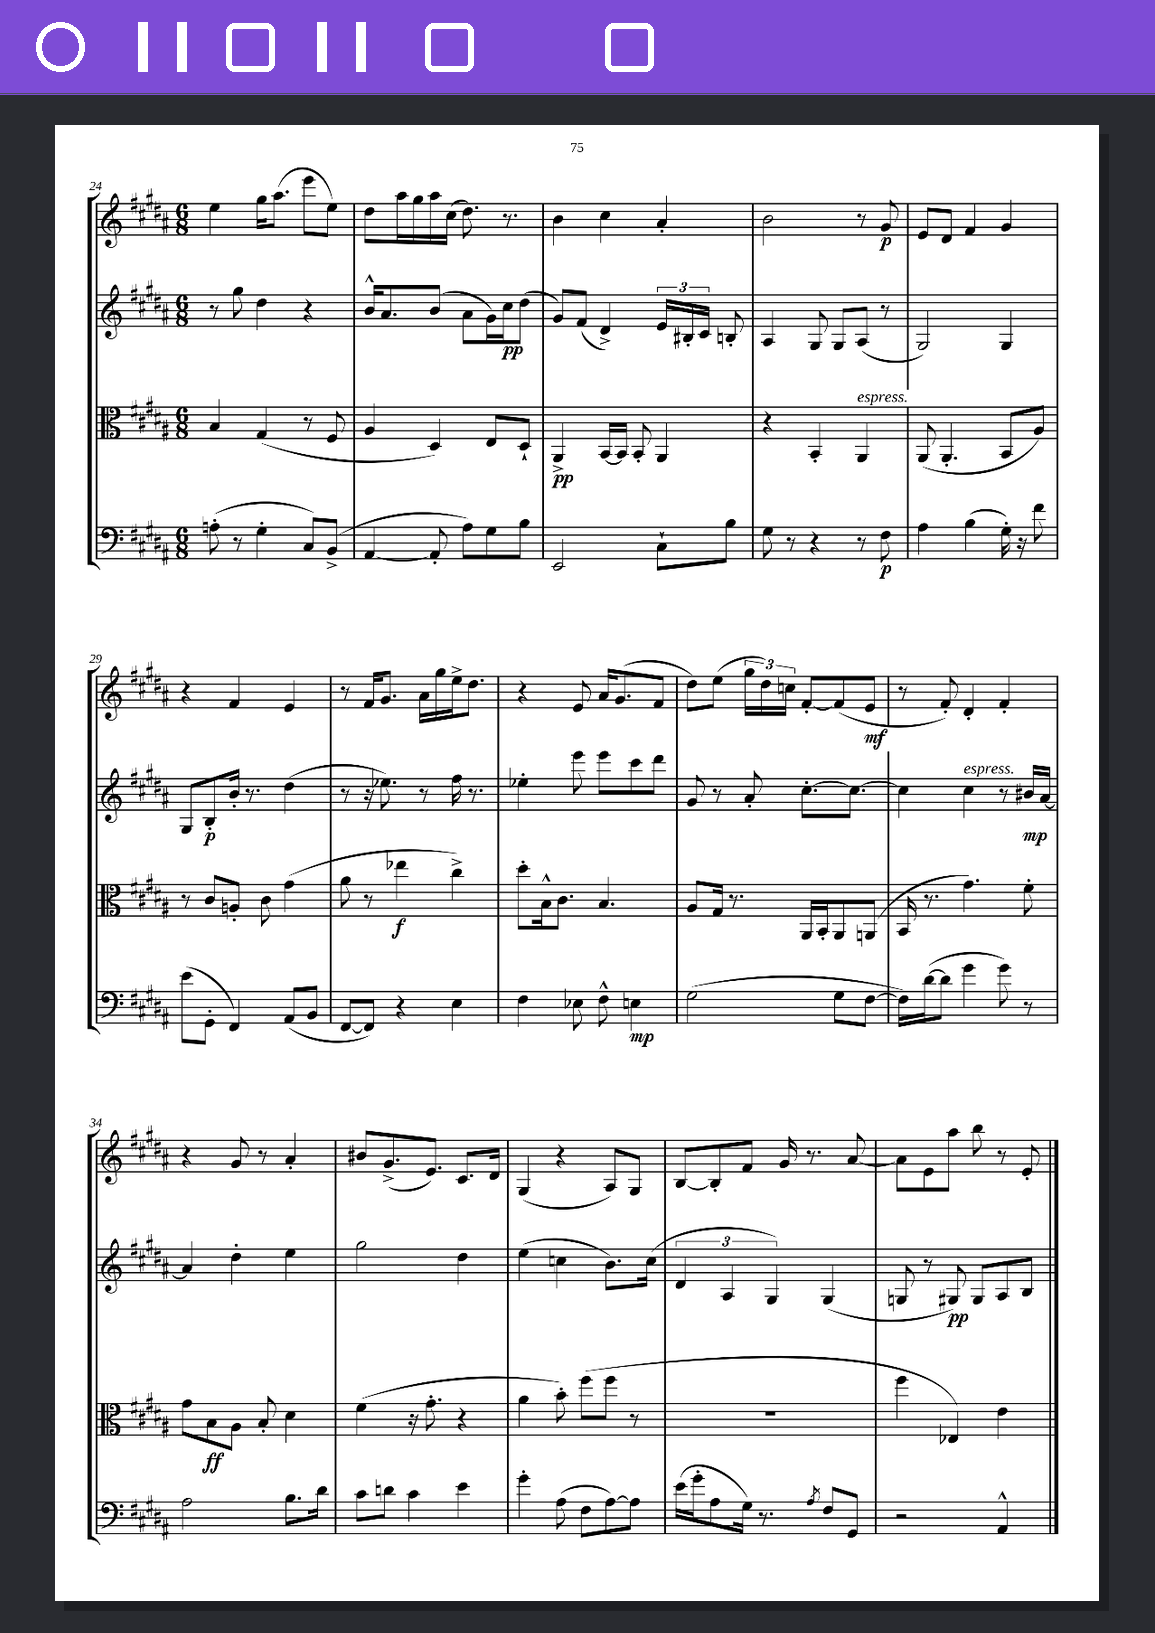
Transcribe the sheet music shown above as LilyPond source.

<<
\new StaffGroup <<
\new Staff = "s0" {
    \clef treble \key b \major \numericTimeSignature \time 6/8
    \autoBeamOff e''4 gis''16[ ais''8.]( e'''8[ e''8]) |
    dis''8[ ais''16 gis''16 ais''16 cis''16]( dis''8.) r8. |
    b'4 cis''4 ais'4-. |
    b'2 r8 gis'8\p |
    e'8[ dis'8] fis'4 gis'4 |
    r4 fis'4 e'4 |
    r8 fis'16[ gis'8.] ais'16[ gis''16 e''16-> dis''8.] |
    r4 e'8 ais'16[ gis'8.( fis'8] |
    dis''8[) e''8]( \tuplet 3/2 { gis''16[ dis''16) c''16] } fis'8[~-. fis'8( e'8]\mf |
    r8 fis'8-.) dis'4-. fis'4-. |
    r4 gis'8 r8 ais'4-. |
    bis'8[ gis'8.->( e'8.]) cis'8.[ dis'16] |
    gis4( r4 ais8[) gis8] |
    b8[~ b8-. fis'8] gis'16 r8. ais'8~ |
    ais'8[ e'8 ais''8] b''8 r8 e'8-. \bar "|." |
}
\new Staff = "s1" {
    \clef treble \key b \major \numericTimeSignature \time 6/8
    \autoBeamOff r8 gis''8 dis''4 r4 |
    b'16[-^ ais'8. b'8]( ais'8[ gis'16) cis''16\pp dis''8]( |
    gis'8[) fis'8]( dis'4->) \tuplet 3/2 { e'16[ bis16-. cis'16] } b8-. |
    ais4 gis8 gis8[ ais8]( r8 |
    gis2) gis4 |
    gis8[ b8-.\p b'16]-. r8. dis''4( |
    r8 r16 ees''8.) r8 fis''16 r8. |
    ees''4-. e'''8 e'''8[ cis'''8 dis'''8] |
    gis'8 r8 ais'8-. cis''8.[~-. cis''8.]~ |
    cis''4 cis''4^\markup { \italic "espress." } r8 bis'16[\mp ais'16]~ |
    ais'4 dis''4-. e''4 |
    gis''2 dis''4 |
    e''4( c''4 b'8.[) c''16]( |
    \tuplet 3/2 { dis'4 ais4 gis4) } gis4( |
    g8 r8 gis8\pp) gis8[ ais8 b8] \bar "|." |
}
\new Staff = "s2" {
    \clef alto \key b \major \numericTimeSignature \time 6/8
    \autoBeamOff b4 gis4( r8 fis8 |
    ais4 dis4) e8[ dis8]-! |
    ais,4->\pp b,16[~ b,16] b,8-. ais,4 |
    r4 b,4-. ais,4^\markup { \italic "espress." } |
    ais,8( ais,4.-. b,8[ ais8]) |
    r8 cis'8[ a8]-. cis'8 gis'4( |
    ais'8 r8 ees''4\f cis''4->) |
    dis''8[-. b16-^ cis'8.] b4. |
    ais8[ gis16] r8. ais,16[ b,16-. ais,8 a,8]( |
    b,16 r8. gis'4.) fis'8-. |
    gis'8[ b8\ff ais8] b8-. dis'4 |
    fis'4( r16 gis'8.-. r4 |
    ais'4 b'8-.) fis''8[( fis''8] r8 |
    R2. |
    fis''4 ees4) e'4 \bar "|." |
}
\new Staff = "s3" {
    \clef bass \key b \major \numericTimeSignature \time 6/8
    \autoBeamOff a8-.( r8 gis4-. cis8[) b,8]->( |
    ais,4~ ais,8-. ais8[) gis8 b8] |
    e,2 cis8[-! b8] |
    gis8 r8 r4 r8 fis8\p |
    ais4 b4( gis16-.) r16 fis'8 |
    e'8[( gis,8]-. fis,4) ais,8[( b,8] |
    fis,8[~ fis,8]) r4 e4 |
    fis4 ees8 fis8-^ e4\mp |
    gis2( gis8[ fis8]~ |
    fis16[) dis'16~( dis'8] gis'4 gis'8) r8 |
    ais2 b8.[ dis'16] |
    cis'8[ d'8] cis'4 e'4 |
    gis'4-. ais8( fis8[ ais8~) ais8] |
    e'16[( gis'16-. ais8 gis16]) r8. \acciaccatura { ais8 } fis8[ gis,8] |
    r2 ais,4-^ \bar "|." |
}
>>
>>
\layout { \context { \Score currentBarNumber = #24 } }
